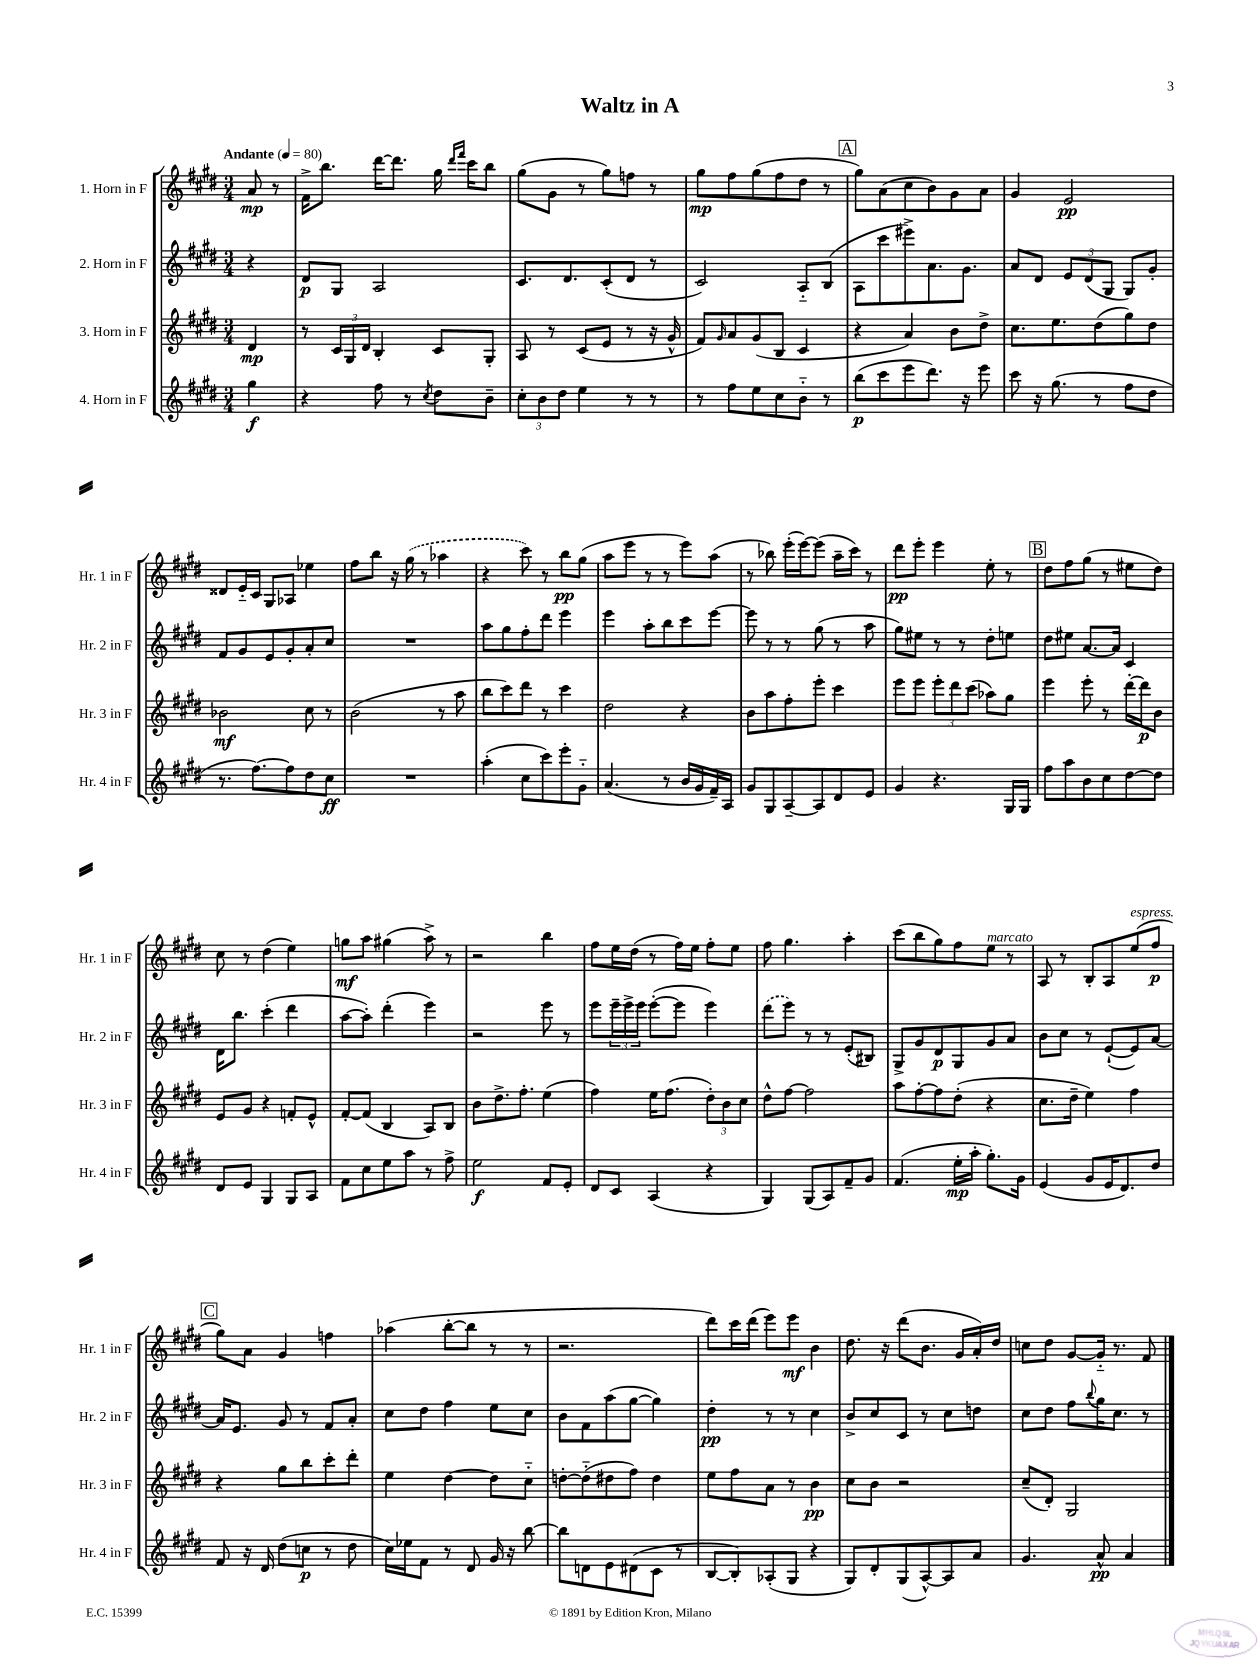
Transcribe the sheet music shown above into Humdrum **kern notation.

**kern	**dynam	**kern	**dynam	**kern	**dynam	**kern	**dynam
*part4	*part4	*part3	*part3	*part2	*part2	*part1	*part1
*staff4	*staff4	*staff3	*staff3	*staff2	*staff2	*staff1	*staff1
*I"4. Horn in F	*	*I"3. Horn in F	*	*I"2. Horn in F	*	*I"1. Horn in F	*
*I'Hr. 4 in F	*	*I'Hr. 3 in F	*	*I'Hr. 2 in F	*	*I'Hr. 1 in F	*
*clefG2	*	*clefG2	*	*clefG2	*	*clefG2	*
*k[f#c#g#d#]	*	*k[f#c#g#d#]	*	*k[f#c#g#d#]	*	*k[f#c#g#d#]	*
*M3/4	*	*M3/4	*	*M3/4	*	*M3/4	*
*MM80	*	*MM80	*	*MM80	*	*MM80	*
=	=	=	=	=	=	=	=
!	!	!	!	!	!	!LO:TX:a:B:t=Andante	!
4gg#\	f	4d#/	mp	4r	.	8a/	mp
.	.	.	.	.	.	8r	.
=1	=1	=1	=1	=1	=1	=1	=1
4r	.	8r	.	8d#/L	p	16f#^\KL	.
.	.	.	.	.	.	8.bb\J	.
.	.	24c#/LL	.	8G#/J	.	.	.
.	.	24G#/	.	.	.	.	.
.	.	24d#/JJ	.	.	.	.	.
8ff#\	.	4B'/	.	2A/	.	[16ddd#\KL	.
.	.	.	.	.	.	8.ddd#\J]	.
8r	.	.	.	.	.	.	.
8qcc#/	.	.	.	.	.	.	.
8dd#\L	.	8c#/L	.	.	.	16gg#\	.
.	.	.	.	.	.	16qqddd#/LL	.
.	.	.	.	.	.	16qqfff#/JJ	.
.	.	.	.	.	.	16ccc#\KL	.
8b~\J	.	8G#'/J	.	.	.	8bb\J	.
=2	=2	=2	=2	=2	=2	=2	=2
12cc#'\L	.	8A/	.	8.c#/L	.	(8gg#\L	.
12b\	.	.	.	.	.	.	.
.	.	8r	.	.	.	8g#\J	.
12dd#\J	.	.	.	.	.	.	.
.	.	.	.	8.d#/	.	.	.
4ee\	.	(8c#/L	.	.	.	8r	.
.	.	8e/J	.	(8c#'/	.	8gg#\L)	.
8r	.	8r	.	8d#/J	.	8ffn\J	.
8r	.	16r	.	8r	.	8r	.
.	.	16g#^^/	.	.	.	.	.
=3	=3	=3	=3	=3	=3	=3	=3
8r	.	8f#/L)	.	2c#/)	.	8gg#\L	mp
.	.	16qqg#/	.	.	.	.	.
8ff#\L	.	8a/	.	.	.	8ff#\	.
8ee\	.	(8g#/	.	.	.	(8gg#\	.
8cc#\	.	8B/J	.	.	.	8ff#\	.
8b\J	.	4c#/	.	8A/L	.	8dd#\J	.
8r	.	.	.	(8B/J	.	8r	.
!!LO:REH:place=s1:t=A
=4	=4	=4	=4	=4	=4	=4	=4
(8bb\L	p	4r	.	8A\L	.	8gg#\L)	.
8ccc#\	.	.	.	8ccc#\	.	(8a\	.
8eee\	.	4a/)	.	8eee#X^\)	.	8cc#\	.
8.ddd#\J)	.	.	.	8.a\	.	8b\)	.
.	.	8b\L	.	.	.	8g#\	.
16r	.	.	.	8.g#\J	.	.	.
8eee\	.	8dd#^\J	.	.	.	8a\J	.
=5	=5	=5	=5	=5	=5	=5	=5
8ccc#\	.	8.cc#\L	.	8a/L	.	4g#/	.
16r	.	.	.	8d#/J	.	.	.
(8.gg#\	.	8.ee\	.	.	.	.	.
.	.	.	.	12e/L	.	2e/	pp
.	.	.	.	(12d#/	.	.	.
8r	.	(8dd#\	.	.	.	.	.
.	.	.	.	12G#/J	.	.	.
8ff#\L	.	8gg#\)	.	8G#/L)	.	.	.
8dd#\J	.	8dd#\J	.	8g#'/J	.	.	.
!!LO:LB:g=z
=6	=6	=6	=6	=6	=6	=6	=6
8.r	.	2b-X\	mf	8f#/L	.	8d##X/L	.
.	.	.	.	8g#/	.	16e/L	.
[8.ff#\L)	.	.	.	.	.	16c#/JJ	.
.	.	.	.	8e/	.	8G#/L	.
8ff#\]	.	.	.	8g#'/	.	8A-X/J	.
8dd#\	.	8cc#\	.	8a'/	.	4ee-X\	.
8cc#\J	ff	8r	.	8cc#/J	.	.	.
=7	=7	=7	=7	=7	=7	=7	=7
2.r	.	(2b\	.	2.r	.	8ff#\L	.
.	.	.	.	.	.	8bb\J	.
.	.	.	.	.	.	16r	.
.	.	.	.	.	.	(16gg#\	.
.	.	.	.	.	.	8r	.
.	.	8r	.	.	.	4aa-X\	.
.	.	8aa\	.	.	.	.	.
=8	=8	=8	=8	=8	=8	=8	=8
(4aa'\	.	8bb\L	.	8aa\L	.	4r	.
.	.	8ccc#\)	.	8gg#\	.	.	.
8cc#\L	.	8ddd#\J	.	8ff#'\	.	8ccc#\)	.
8ccc#\)	.	8r	.	8ddd#\J	.	8r	.
8eee'\	.	4ccc#\	.	4eee\	.	8bb\L	pp
8g#\J	.	.	.	.	.	(8gg#\J	.
=9	=9	=9	=9	=9	=9	=9	=9
(4.a/	.	2dd#\	.	4eee\	.	8aa\L	.
.	.	.	.	.	.	8eee\J	.
.	.	.	.	8aa'\L	.	8r	.
8r	.	.	.	8bb\	.	8r	.
16b/LL	.	4r	.	8ccc#\	.	8eee\L)	.
16g#/	.	.	.	.	.	.	.
16f#~/)	.	.	.	[8eee\J	.	(8aa\J	.
16A/JJ	.	.	.	.	.	.	.
=10	=10	=10	=10	=10	=10	=10	=10
8g#/L	.	8b\L	.	8eee\]	.	8r	.
8G#/	.	8aa\	.	8r	.	8bb-X\)	.
[8A~/	.	8ff#'\	.	8r	.	(16eee'\LL	.
.	.	.	.	.	.	[16eee\J)	.
8A/]	.	8eee'\J	.	(8gg#\	.	(8eee\J]	.
8d#/	.	4ccc#\	.	8r	.	16aa~\LL	.
.	.	.	.	.	.	16ccc#\JJ)	.
8e/J	.	.	.	8aa\	.	8r	.
=11	=11	=11	=11	=11	=11	=11	=11
4g#/	.	8eee\L	.	8gg#\L)	.	8ddd#\L	pp
.	.	8eee\J	.	8ee#X\J	.	8eee'\J	.
4.r	.	12eee'\L	.	8r	.	4eee\	.
.	.	12ddd#\	.	.	.	.	.
.	.	.	.	8r	.	.	.
.	.	(12ccc#\J	.	.	.	.	.
.	.	8aa-X\L)	.	8dd#'\L	.	8ee'\	.
16G#/LL	.	8gg#\J	.	8een\J	.	8r	.
16G#/JJ	.	.	.	.	.	.	.
!!LO:REH:place=s1:t=B
=12	=12	=12	=12	=12	=12	=12	=12
8ff#\L	.	4eee\	.	8dd#\L	.	8dd#\L	.
8aa\	.	.	.	8ee#X\J	.	8ff#\	.
8b\	.	8eee'\	.	[8.a/L	.	(8gg#\J	.
8cc#\	.	8r	.	.	.	8r	.
.	.	.	.	16a/Jk]	.	.	.
[8dd#\	.	[16ddd#'\LL	.	4c#/	.	8ee#X\L	.
.	.	16ddd#\J]	p	.	.	.	.
8dd#\J]	.	8b\J	.	.	.	8dd#\J)	.
!!LO:LB:g=z
=13	=13	=13	=13	=13	=13	=13	=13
8d#/L	.	8e/L	.	16d#\KL	.	8cc#\	.
.	.	.	.	8.bb\J	.	.	.
8e/J	.	8g#/J	.	.	.	8r	.
4G#/	.	4r	.	(4ccc#'\	.	(4dd#\	.
8G#/L	.	8fn'/L	.	4ddd#\	.	4ee\)	.
8A/J	.	8e^^/J	.	.	.	.	.
=14	=14	=14	=14	=14	=14	=14	=14
8f#\L	.	[8f#'/L	.	[8aa\L	.	8ggn\L	mf
8cc#\	.	(8f#/J]	.	8aa'\J])	.	8aa\J	.
8ee\	.	4B/	.	(4ddd#'\	.	(4gg#X\	.
8aa\J	.	.	.	.	.	.	.
8r	.	8A/L)	.	4eee\)	.	8aa^\)	.
8ff#^\	.	8B/J	.	.	.	8r	.
=15	=15	=15	=15	=15	=15	=15	=15
2ee\	f	8b\L	.	2r	.	2r	.
.	.	8.dd#^\	.	.	.	.	.
.	.	8.ff#'\J	.	.	.	.	.
8f#/L	.	(4ee\	.	8eee\	.	4bb\	.
8e'/J	.	.	.	8r	.	.	.
=16	=16	=16	=16	=16	=16	=16	=16
8d#/L	.	4ff#\)	.	8eee\L	.	8ff#\L	.
8c#/J	.	.	.	24eee~\L	.	16ee\L	.
.	.	.	.	24eee^\	.	.	.
.	.	.	.	.	.	(16dd#\JJ	.
.	.	.	.	24eee\JJ	.	.	.
(4A/	.	16ee\KL	.	([8eee'\L	.	8r	.
.	.	(8.ff#\J	.	.	.	.	.
.	.	.	.	8eee\J]	.	16ff#\LL)	.
.	.	.	.	.	.	16ee\JJ	.
4r	.	12dd#'\L)	.	4eee\)	.	8ff#'\L	.
.	.	12b\	.	.	.	.	.
.	.	.	.	.	.	8ee\J	.
.	.	12cc#\J	.	.	.	.	.
=17	=17	=17	=17	=17	=17	=17	=17
4G#/)	.	8dd#^^\L	.	(8ddd#\L	.	8ff#\	.
.	.	[8ff#\J	.	8eee\J)	.	4.gg#\	.
(8G#/L	.	2ff#\]	.	8r	.	.	.
8A/)	.	.	.	8r	.	.	.
8f#~/	.	.	.	(8e'/L	.	4aa'\	.
8g#/J	.	.	.	8B#X/J)	.	.	.
=18	=18	=18	=18	=18	=18	=18	=18
(4.f#/	.	8aa\L	.	8G#^/L	.	(8ccc#\L	.
.	.	[8ff#'\	.	8g#/	.	8bb\	.
.	.	8ff#\]	.	8d#/	p	8gg#\)	.
16ee'\LL	mp	(8dd#'\J	.	8G#/	.	8ff#\	.
16aa'\JJ	.	.	.	.	.	.	.
!	!	!	!	!	!	!LO:TX:a:i:t=marcato	!
8.gg#'\L)	.	4r	.	8g#/	.	8ee\J	.
.	.	.	.	8a/J	.	8r	.
16g#\Jk	.	.	.	.	.	.	.
=19	=19	=19	=19	=19	=19	=19	=19
(4e/	.	8.cc#\L	.	8b\L	.	8A/	.
.	.	.	.	8cc#\J	.	8r	.
.	.	16dd#~\Jk	.	.	.	.	.
8g#/L	.	4ee\)	.	8r	.	8B'/L	.
16e/K	.	.	.	([8e`/L	.	8A/	.
8.d#/)	.	.	.	.	.	.	.
!	!	!	!	!	!	!LO:TX:a:i:t=espress.	!
.	.	4ff#\	.	8e/])	.	(8ee/	.
8dd#/J	.	.	.	[8a/J	.	8ff#/J	p
!!LO:LB:g=z
!!LO:REH:place=s1:t=C
=20	=20	=20	=20	=20	=20	=20	=20
8f#/	.	4r	.	16a/KL]	.	8gg#\L)	.
.	.	.	.	8.e/J	.	.	.
16r	.	.	.	.	.	8a\J	.
16d#/	.	.	.	.	.	.	.
(8dd#\L	.	8gg#\L	.	8g#/	.	4g#/	.
8ccn\J	p	8bb\	.	8r	.	.	.
8r	.	8ccc#'\	.	8f#/L	.	4ffn\	.
8dd#\	.	8ddd#'\J	.	8a'/J	.	.	.
=21	=21	=21	=21	=21	=21	=21	=21
16cc#\LL)	.	4ee\	.	8cc#\L	.	(4aa-X\	.
16ee-X\J	.	.	.	.	.	.	.
8f#\J	.	.	.	8dd#\J	.	.	.
8r	.	[4dd#\	.	4ff#\	.	[8bb'\L	.
8d#/	.	.	.	.	.	8bb\J]	.
16g#/	.	8dd#\L]	.	8ee\L	.	8r	.
16r	.	.	.	.	.	.	.
[8bb\	.	8cc#\J	.	8cc#\J	.	8r	.
=22	=22	=22	=22	=22	=22	=22	=22
8bb\L]	.	[8ddn'\L	.	8b\L	.	2.r	.
8dn\	.	(8dd\]	.	8f#\	.	.	.
8e\	.	8dd#X\	.	(8aa\	.	.	.
(8d#X\	.	8ff#\J)	.	[8gg#\J	.	.	.
8c#\J	.	4dd#\	.	4gg#\])	.	.	.
8r	.	.	.	.	.	.	.
=23	=23	=23	=23	=23	=23	=23	=23
[8B/L	.	8ee\L	.	4dd#'\	pp	8ddd#\L)	.
8B'/])	.	8ff#\	.	.	.	16ccc#\L	.
.	.	.	.	.	.	(16ddd#\JJ	.
(8A-X'/	.	8a\J	.	8r	.	8eee\L)	.
8G#/J	.	8r	.	8r	.	8eee\J	mf
4r	.	4b\	pp	4cc#\	.	4b\	.
=24	=24	=24	=24	=24	=24	=24	=24
8G#/L)	.	8cc#\L	.	8b^/L	.	8.dd#\	.
8d#'/	.	8b\J	.	8cc#/	.	.	.
.	.	.	.	.	.	16r	.
(8G#/	.	2r	.	8c#/J	.	(8ddd#\L	.
[8A^^/)	.	.	.	8r	.	8.b\J	.
8A/]	.	.	.	8cc#\L	.	.	.
.	.	.	.	.	.	16g#/LL	.
8a/J	.	.	.	8ddn\J	.	16a'/)	.
.	.	.	.	.	.	16dd#/JJ	.
=25	=25	=25	=25	=25	=25	=25	=25
4.g#/	.	(8cc#~/L	.	8cc#\L	.	8ccn\L	.
.	.	8d#'/J)	.	8dd#\J	.	8dd#\J	.
.	.	2G#/	.	8ff#\L	.	[8g#/L	.
.	.	.	.	8qqbb/	.	.	.
8a^^/	pp	.	.	16gg#\K	.	16g#/Jk]	.
.	.	.	.	8.cc#\J	.	8.r	.
4a/	.	.	.	.	.	.	.
.	.	.	.	8r	.	8f#/	.
==	==	==	==	==	==	==	==
*-	*-	*-	*-	*-	*-	*-	*-
